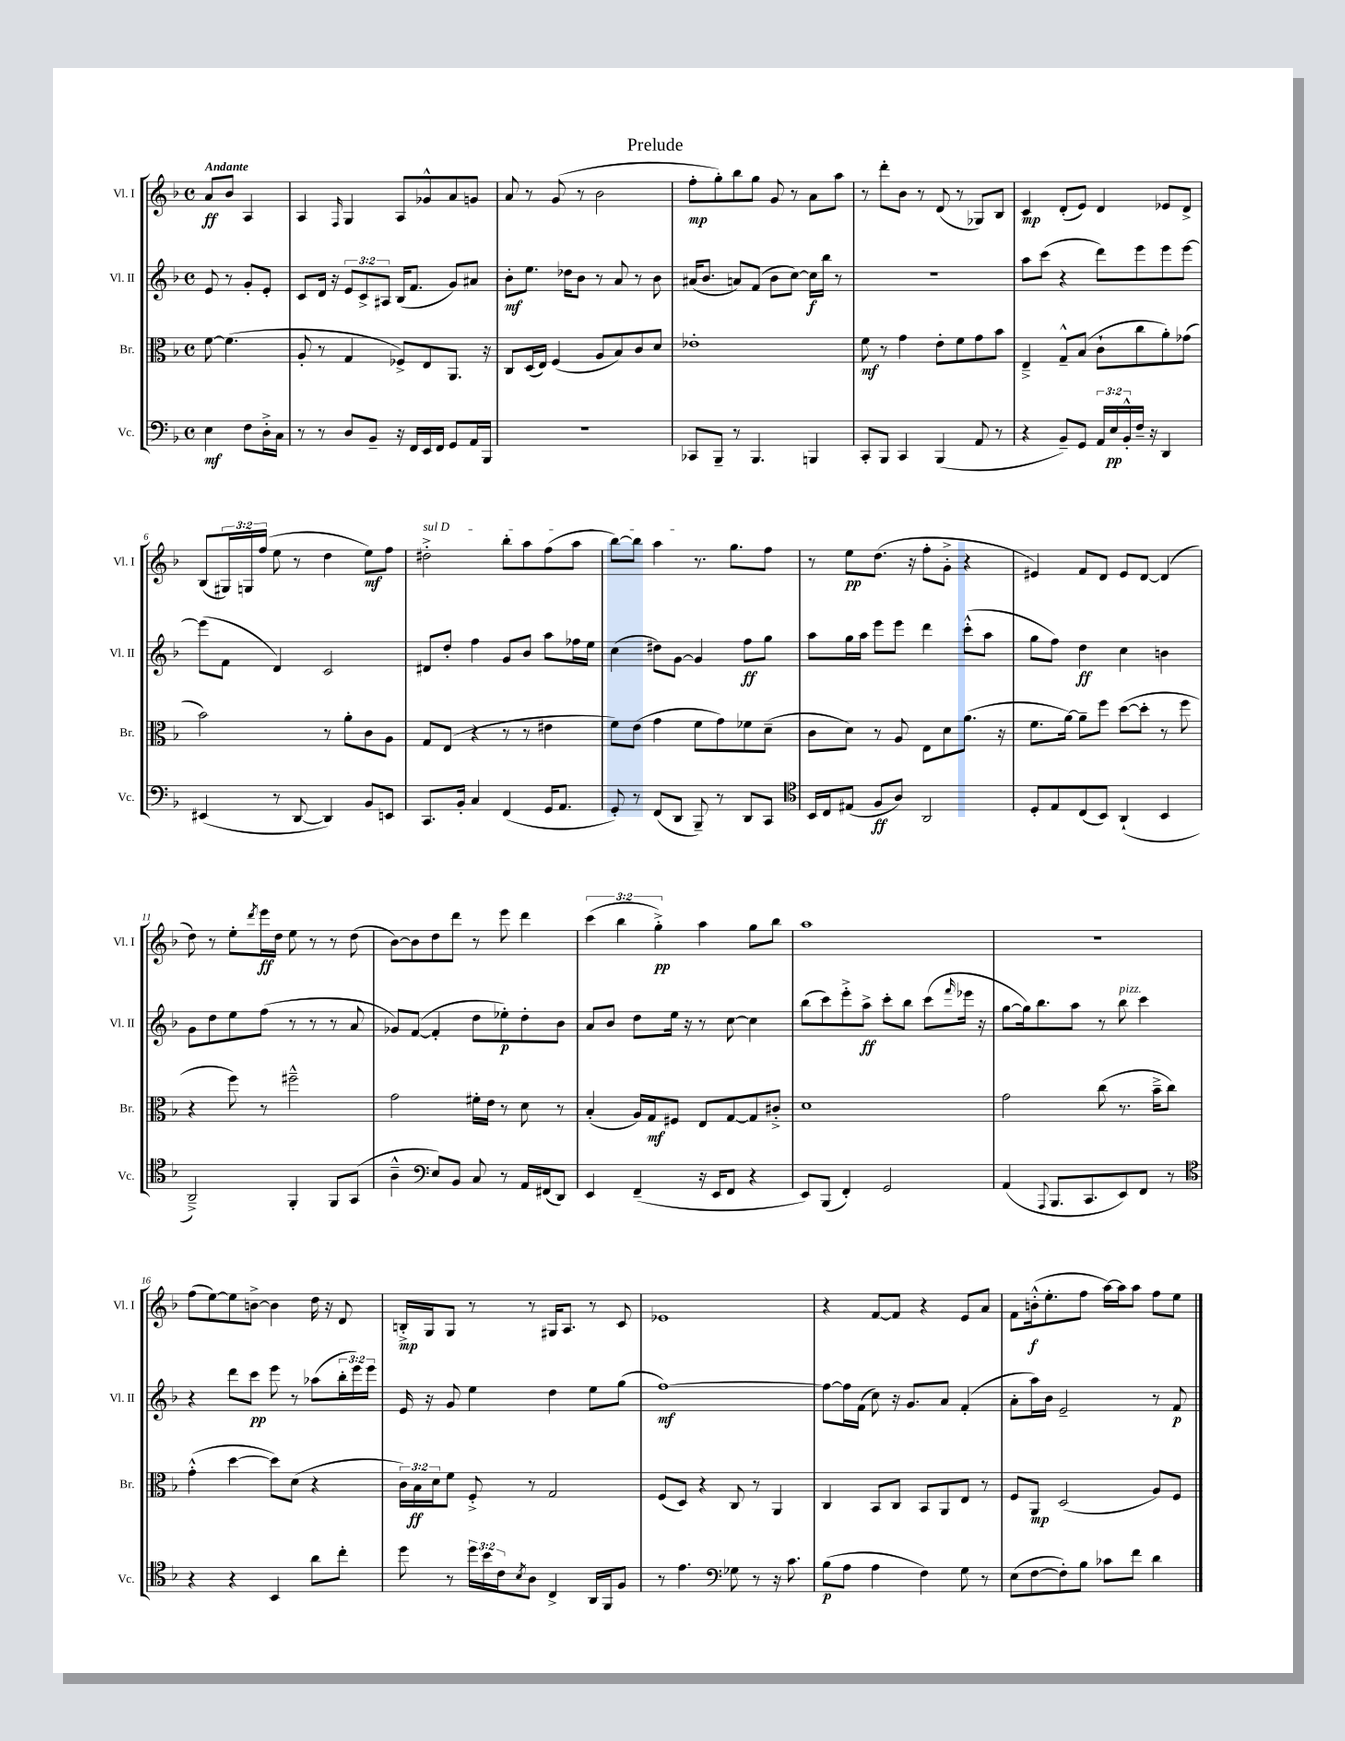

**kern	**kern	**kern	**kern
*staff4	*staff3	*staff2	*staff1
*clefF4	*clefC3	*clefG2	*clefG2
*k[b-]	*k[b-]	*k[b-]	*k[b-]
*M4/4	*M4/4	*M4/4	*M4/4
*met(c)	*met(c)	*met(c)	*met(c)
4E	[8f	8e	8a
.	(4.f]	8r	8b-
8F	.	8g'	4A
16D'^	.	8e'	.
16C	.	.	.
=	=	=	=
8r	8A'	8c	4A
8r	8r	16d	.
.	.	16r	.
.	.	.	16qqF
8D	4G	12e	4G
.	.	12c^	.
8BB-~	.	.	.
.	.	12A#	.
16r	8F-^)	(16B-	8A
16FF	.	8.f	.
16EE	8E	.	8g-^^
16FF	.	.	.
8GG	8.AA	8g)	8a
16AA	.	8a#	8g
16BBB-	16r	.	.
=	=	=	=
1r	8C	8b-'	8a
.	(16D	8.ee	8r
.	16E)	.	.
.	(4F	.	(8g
.	.	16dd-	.
.	.	8b-	8r
.	8A	8r	2b-
.	8B-)	8a	.
.	8c	8r	.
.	8d	8b-	.
=	=	=	=
8CC-	1e-'	(16a#	8ff'
.	.	8.b-	.
8BBB-~	.	.	8gg')
8r	.	8a)	8bb-
4.BBB-	.	(8f	8gg
.	.	8b-	8g
.	.	[8cc)	8r
4BBB	.	16cc]	8a
.	.	16bb-	.
.	.	8r	8aa
=	=	=	=
8CC'	8f	1r	8r
8BBB-	8r	.	8ddd'
4CC	4g	.	8b-
.	.	.	8r
(4BBB-	8e'	.	(8d
.	8f	.	8r
8AA	8g	.	8G-)
8r	8b-	.	8B-
=	=	=	=
4r	4E~^	8aa	4c
.	.	(8ccc	.
8BB-~)	8G~^^	4r	(8d'
8GG	(8B-	.	8e)
24AA	8c`	8ddd)	4d
24E	.	.	.
24BB-'^^	.	.	.
16F~	8cc	8eee	.
16r	.	.	.
4DD	8a')	8eee	8e-
.	(8g-	[8eee	8d^
=	=	=	=
(4EE#	2b-)	(8eee]	(8B-
.	.	8f	24G#)
.	.	.	24G
.	.	.	(24ff
8r	.	4d)	8ee
[8DD	.	.	8r
4DD])	8r	2c	4dd
.	8a'	.	.
8BB-	8c	.	8ee)
8EE	8A	.	8ff
=	=	=	=
8.CC	8G	8d#	2dd#'^
.	(8E	8dd'	.
16BB-'	.	.	.
4C	4r	4ff	.
(4FF	8r	8g	8bb-'
.	8r	8b-	8aa
16GG	4e#	8aa	(8ff
8.AA	.	.	.
.	.	16ff-	8aa
.	.	16ee	.
=	=	=	=
8GG')	8f)	(4cc	[8bb-)
8r	(8e	.	8bb-]
(8FF	4g	8dd#)	4aa
8DD	.	[8g	.
8BBB-~)	8f	4g]	8.r
8r	8g)	.	.
.	.	.	8.gg
8DD	8f-	8ff	.
8CC	(8d~	8gg	8ff
=	=	=	=
*clefC4	*	*	*
16BB-	8c	8aa	8r
16C	.	.	.
(8E#	8d)	16gg	8ee
.	.	16aa	.
8F	8r	8eee	(8.dd
8A)	8A	8eee	.
.	.	.	16r
2AA	8E	4ddd	8ff'
.	8d	.	8g'^
.	(8.a	(8ccc'^^	4r
.	.	8aa	.
.	16r	.	.
=	=	=	=
8D'	8.f	8gg	4e#)
8E	.	8ff)	.
.	[16a)	.	.
(8C	8a~]	4dd	8f
8BB-)	8ff	.	8d
(4AA`	([8dd	4cc	8e#
.	8dd']	.	[8d
4BB-	8r	4b	(4d]
.	8ff	.	.
=	=	=	=
2AA~^)	4r	8g	8dd)
.	.	8dd	8r
.	8ff)	8ee	8ee'
.	.	.	8qddd
.	8r	(8ff	16eee
.	.	.	16dd
4FF'	2ff#~^^	8r	8ee
.	.	8r	8r
8FF	.	8r	8r
(8GG	.	8a	(8dd
=	=	=	=
4A~^^	2g	8g-)	[8b-)
.	.	([8f	8b-]
*clefF4	*	*	*
8E)	.	4f']	8dd
8BB-	.	.	8ddd
8C	16f#'	8dd	8r
.	16e	.	.
8r	8r	8ee-')	8eee
16AA	8d	8dd'	4ddd
(16FF#	.	.	.
8DD)	8r	8b-	.
=	=	=	=
4EE	(4B-'	8a	(6ccc
.	.	8b-	.
.	.	.	6bb-
(4FF~	16A)	8dd	.
.	16G	.	.
.	.	.	6gg'^)
.	8F#	16ee	.
.	.	16r	.
16r	8E	8r	4aa
16EE	.	.	.
8FF	[8G	[8cc	.
4r	8G]	4cc]	8gg
.	8c#'^	.	8bb-
=	=	=	=
8EE)	1d	(8bb-	1aa
(8BBB-	.	8ccc)	.
4FF')	.	8eee'^	.
.	.	8aa^	.
2GG	.	8ccc'	.
.	.	8bb-	.
.	.	(8ccc	.
.	.	16qqfff	.
.	.	16eee-	.
.	.	16r	.
=	=	=	=
(4AA	2g	[8gg	1r
.	.	16gg])	.
.	.	8.bb-	.
8qqAAA	.	.	.
8.BBB-	.	.	.
.	.	8aa	.
8.CC	.	.	.
.	(8cc	8r	.
8EE)	8.r	8bb-	.
8FF	.	4ccc	.
.	16b-~^	.	.
8r	8cc)	.	.
=	=	=	=
*clefC4	*	*	*
4r	(4g'^^	4r	(8ff
.	.	.	[8ee)
4r	[4dd	8ddd	8ee]
.	.	8ccc	[8b^
4BB-	8dd])	8eee	4b]
.	(8d	8r	.
8a	4r	(8aa-	16dd
.	.	.	16r
8cc'	.	24bb-'	8d
.	.	24eee)	.
.	.	24eee	.
=	=	=	=
8dd	24c)	16e	16B'^
.	24B-	.	.
.	.	16r	16G
.	24d	.	.
8r	8f	8g	8G
24dd	8F'^	4ee	8r
24b-	.	.	.
24c	.	.	.
8qB-	.	.	.
8A	8r	.	8r
4C^	2G	4dd	16G#
.	.	.	8.A
16AA	.	8ee	8r
16FF	.	.	.
8F	.	(8gg	8c
=	=	=	=
8r	(8F	[1ff)	1e-
4.e	8D)	.	.
.	4r	.	.
*clefF4	*	*	*
8G-	8C	.	.
8r	8r	.	.
16r	4AA	.	.
8.c	.	.	.
=	=	=	=
(8B-	4C	8ff_	4r
8A	.	16ff]	.
.	.	(16f	.
4A	8BB-	8cc)	[8f
.	8C	16r	8f]
.	.	8.g	.
4F)	8BB-	.	4r
.	8AA	8a	.
8G	8E	(4f'	8e
8r	8r	.	8a
=	=	=	=
(8E	8F	8a'	8f
[8F	8AA	16aa)	(16b'^^
.	.	16b-	8.ee'
8F'])	(2D	2e~	.
8B-	.	.	8ff
8c-	.	.	[16aa)
.	.	.	16aa]
8f	.	.	8aa
4d	8A)	8r	8ff
.	8F	8f	8ee
==	==	==	==
*-	*-	*-	*-
